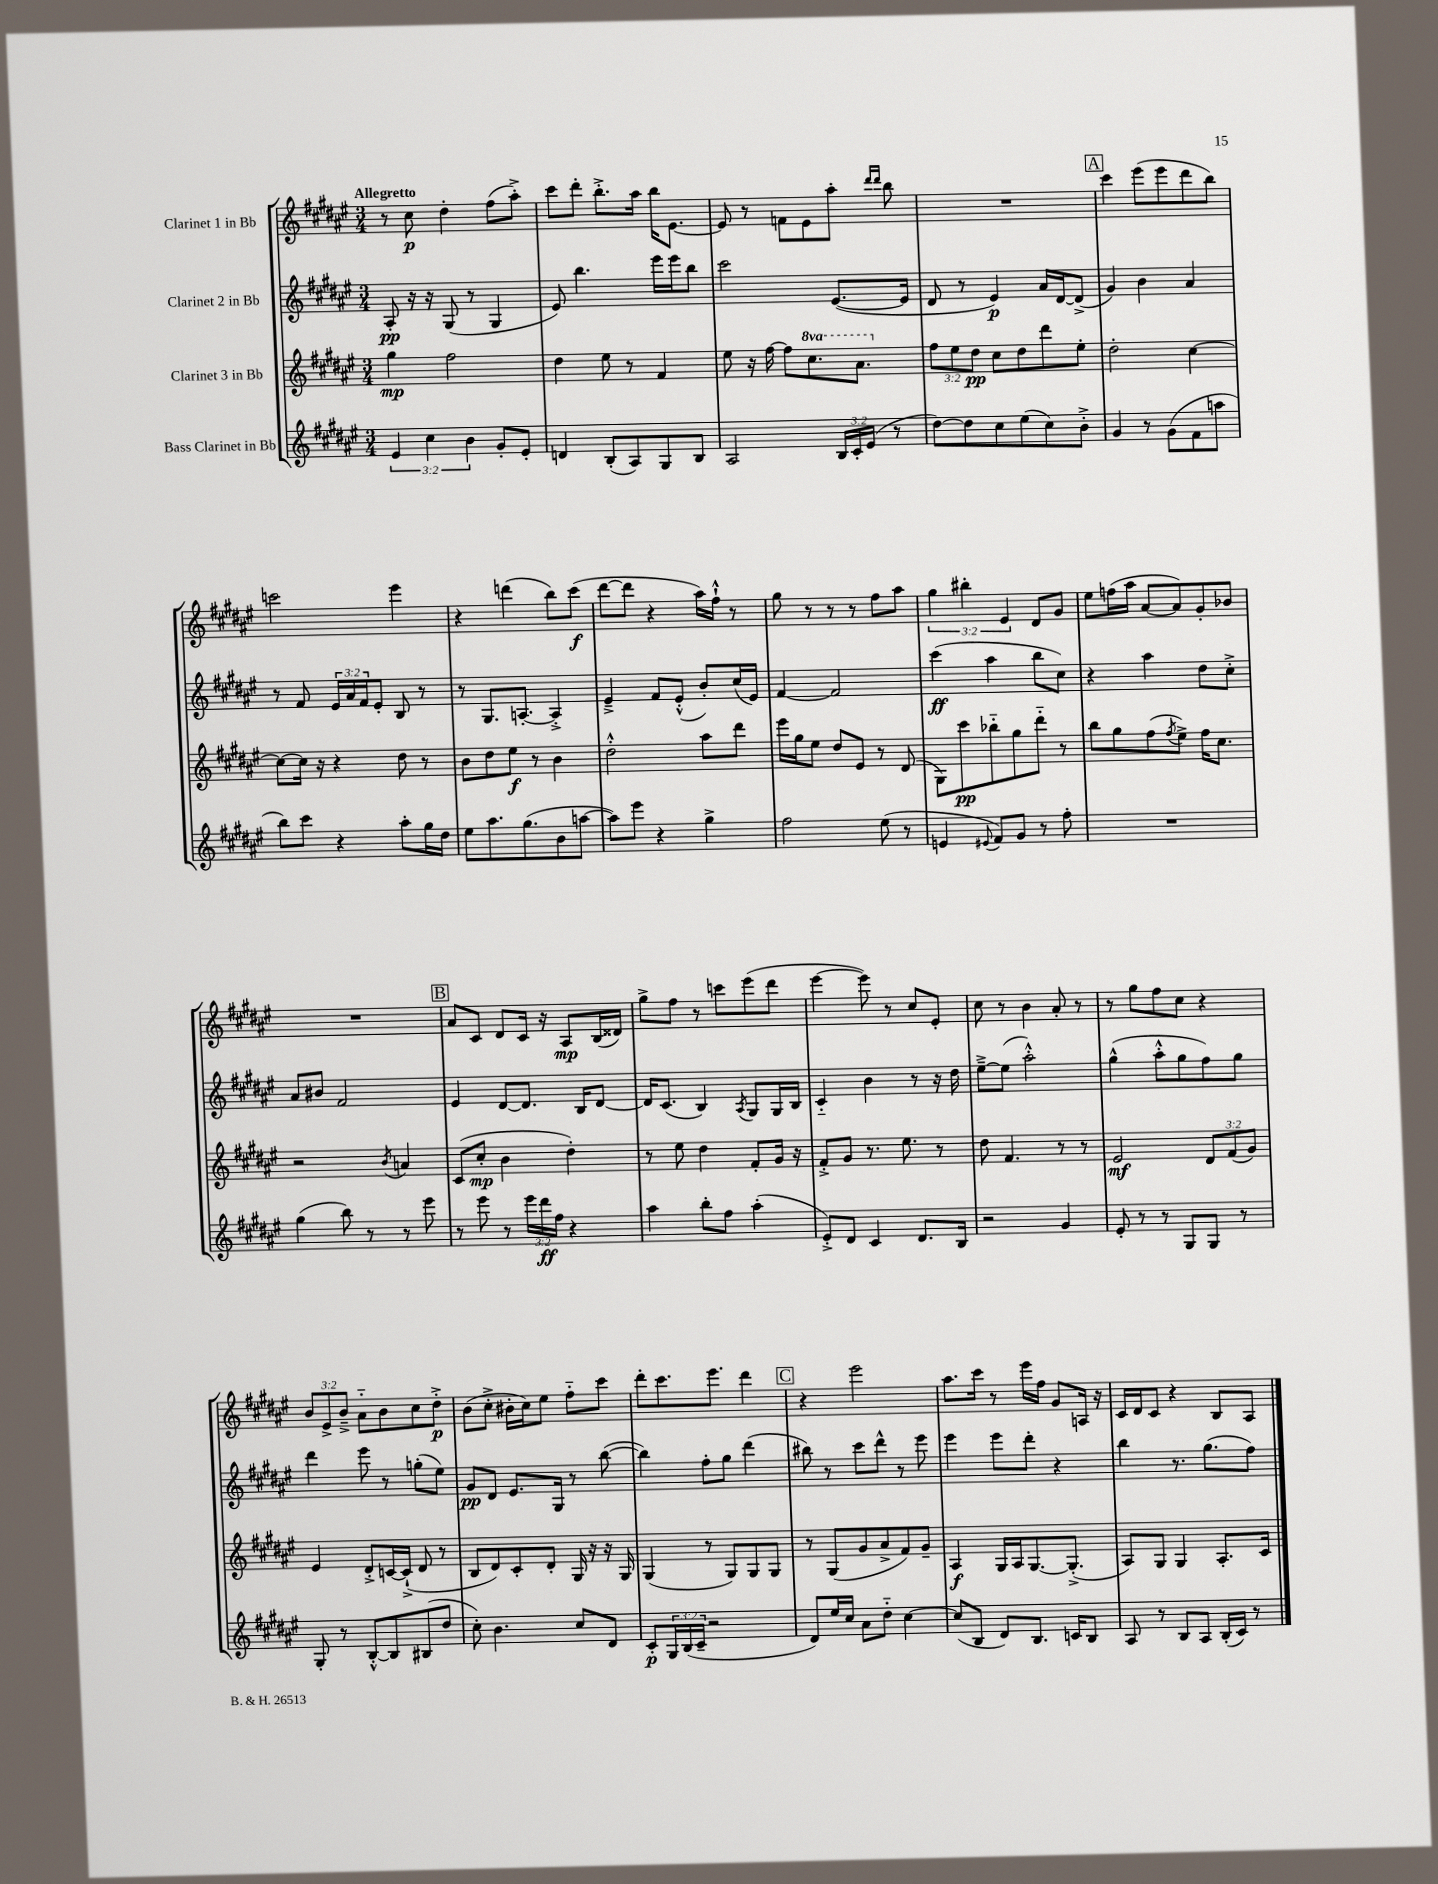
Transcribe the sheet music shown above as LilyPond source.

<<
\new StaffGroup <<
\new Staff = "s0" \with { instrumentName = "Clarinet 1 in Bb" } {
    \clef treble \key fis \major \numericTimeSignature \time 3/4 \override Staff.TupletNumber.text = #tuplet-number::calc-fraction-text \tempo "Allegretto"
    r8 cis''8\p dis''4-. fis''8( ais''8-.->) |
    cis'''8 dis'''8-. b''8.-.-> ais''16 b''16 eis'8.~ |
    eis'8 r8 f'8 eis'8 ais''8-. \grace { dis'''16 dis'''16 } b''8 |
    R2. |
    \mark \markup { \box "A" } cis'''4 eis'''8( eis'''8 dis'''8 b''8) |
    c'''2 eis'''4 |
    r4 d'''4( b''8) cis'''8\f( |
    dis'''8~ dis'''8 r4 ais''16) fis''16-!-^ r8 |
    gis''8 r8 r8 r8 fis''8 ais''8 |
    \tuplet 3/2 { gis''4 bis''4-. eis'4 } dis'8 gis'8 |
    eis''8 f''16( ais''16 ais'8~ ais'8) gis'8-. bes'8 |
    R2. |
    \mark \markup { \box "B" } ais'8 cis'8 dis'8 cis'16 r16 ais8\mp b16( disis'16) |
    gis''8-> fis''8 r8 c'''8 eis'''8( dis'''8 |
    eis'''4~ eis'''8) r8 cis''8 eis'8-. |
    cis''8 r8 b'4 ais'8-. r8 |
    r8 gis''8 fis''8 cis''8 r4 |
    \tuplet 3/2 { b'8 eis'8-> b'8---> } ais'8-_ b'8 cis''8 dis''8-.->\p |
    b'8( cis''8-.-> bis'16-. cis''16) eis''8 fis''8-_ cis'''8 |
    dis'''8-. cis'''8. eis'''8. dis'''4 |
    \mark \markup { \box "C" } r4 eis'''2 |
    ais''8. cis'''16 r8 eis'''16 fis''16 gis'8 a16 r16 |
    cis'16 dis'16 cis'8 r4 b8 ais8 \bar "|." |
}
\new Staff = "s1" \with { instrumentName = "Clarinet 2 in Bb" } {
    \clef treble \key fis \major \numericTimeSignature \time 3/4 \override Staff.TupletNumber.text = #tuplet-number::calc-fraction-text
    ais8-.\pp r16 r16 gis8( r8 gis4 |
    eis'8) b''4. eis'''16 eis'''16 b''8 |
    cis'''2 eis'8.~( eis'16 |
    dis'8 r8 eis'4\p) ais'16 dis'16~ dis'8->( |
    \mark \markup { \box "A" } gis'4) b'4 ais'4 |
    r8 fis'8 \tuplet 3/2 { eis'16 ais'16 fis'16 } eis'8-. b8 r8 |
    r8 gis8. a8.~-. a4-.-> |
    eis'4---> fis'8 eis'8-.-^( b'8-.) cis''16( eis'16) |
    fis'4~ fis'2 |
    cis'''4\ff( ais''4 b''8 cis''8) |
    r4 ais''4 dis''8 cis''8-.-> |
    ais'8 bis'8 fis'2 |
    \mark \markup { \box "B" } eis'4 dis'8~ dis'8. b16 dis'8~ |
    dis'16 cis'8.( b4) \acciaccatura { ais8 } gis8 gis16 b16 |
    cis'4-_ b'4 r8 r16 dis''16 |
    eis''8~---> eis''8( ais''2-.-^) |
    gis''4-^( ais''8-.-^ gis''8 fis''8) gis''8 |
    dis'''4 eis'''8 r8 g''8-.( eis''8) |
    gis'8\pp dis'8 eis'8. gis16 r8 b''8~( |
    b''4) fis''8-. gis''8 dis'''4( |
    \mark \markup { \box "C" } bis''8) r8 cis'''8 dis'''8-^ r8 eis'''8 |
    eis'''4 eis'''8 dis'''8-. r4 |
    b''4 r8. gis''8.( fis''8) \bar "|." |
}
\new Staff = "s2" \with { instrumentName = "Clarinet 3 in Bb" } {
    \clef treble \key fis \major \numericTimeSignature \time 3/4 \override Staff.TupletNumber.text = #tuplet-number::calc-fraction-text \set Staff.ottavationMarkups = #ottavation-simple-ordinals
    gis''4\mp fis''2 |
    dis''4 eis''8 r8 fis'4 |
    eis''8 r16 fis''16~ fis''8 \ottava #1 cis'''8. ais''8. \ottava #0 |
    \tuplet 3/2 { fis''8 eis''8 dis''8\pp } cis''8 dis''8 dis'''8 eis''8-. |
    \mark \markup { \box "A" } dis''2-. cis''4~ |
    cis''8~ cis''16 r16 r4 dis''8 r8 |
    b'8 dis''8 eis''8\f r8 b'4 |
    dis''2-.-^ ais''8 dis'''8 |
    eis'''16 gis''16 eis''8 dis''8 eis'8 r8 dis'8( |
    gis8) cis'''8\pp bes''8-_ gis''8 dis'''8-_ r8 |
    b''8 gis''8 fis''8( \acciaccatura { fis''8 } eis''8->) fis''16 cis''8. |
    r2 \acciaccatura { b'8 } a'4 |
    \mark \markup { \box "B" } cis'8( cis''8-.\mp b'4 dis''4-.) |
    r8 eis''8 dis''4 fis'8-. gis'16 r16 |
    fis'8-.-> gis'8 r8. eis''8. r8 |
    dis''8 fis'4. r8 r8 |
    eis'2\mf \tuplet 3/2 { dis'8 fis'8( gis'8) } |
    eis'4 dis'8-.-> c'16~ c'16-!->( dis'8 r8 |
    b8 dis'8) cis'8-. dis'8-. gis16 r16 r16 gis16 |
    gis4( r8 gis8) gis8 gis8 |
    \mark \markup { \box "C" } r8 gis8( gis'8 ais'8-> fis'8) gis'8-- |
    ais4\f gis16 ais16 gis8.~ gis8.-.->( |
    ais8) gis8 gis4 ais8.-. cis'16 \bar "|." |
}
\new Staff = "s3" \with { instrumentName = "Bass Clarinet in Bb" } {
    \clef treble \key fis \major \numericTimeSignature \time 3/4 \override Staff.TupletNumber.text = #tuplet-number::calc-fraction-text
    \tuplet 3/2 { eis'4 cis''4 b'4 } gis'8-. eis'8-. |
    d'4 b8-.( ais8) gis8 b8 |
    ais2 \tuplet 3/2 { b16 cis'16-. eis'16( } r8 |
    dis''8~) dis''8 cis''8 eis''8( cis''8) b'8-.-> |
    \mark \markup { \box "A" } gis'4 r8 gis'8( fis'8 a''8 |
    b''8) cis'''8 r4 ais''8-. gis''16 dis''16 |
    eis''8 ais''8. gis''8.( b'8 a''8~ |
    a''8) eis'''8 r4 gis''4-> |
    fis''2 eis''8( r8 |
    e'4 \appoggiatura { eis'8 } fis'8) gis'8 r8 fis''8-. |
    R2. |
    gis''4( b''8) r8 r8 eis'''8 |
    \mark \markup { \box "B" } r8 eis'''8 r8 \tuplet 3/2 { eis'''16 dis'''16\ff fis''16 } r4 |
    ais''4 b''8-. fis''8 ais''4-.( |
    eis'8-.->) dis'8 cis'4 dis'8. b16 |
    r2 gis'4 |
    eis'8-. r8 r8 gis8 gis8 r8 |
    gis8-. r8 b8~-.-^ b8 bis8( dis''8 |
    cis''8-.) b'4. cis''8 dis'8 |
    cis'8-.\p \tuplet 3/2 { gis16 b16( cis'16-- } r2 |
    \mark \markup { \box "C" } dis'8) eis''16 cis''16 ais'8 dis''8-_ cis''4~ |
    cis''8( b8 dis'8) b8. c'16 b8 |
    ais8 r8 b8 ais8 b16-.( cis'16) r8 \bar "|." |
}
>>
>>
\layout { \context { \Score \remove "Bar_number_engraver" } }
